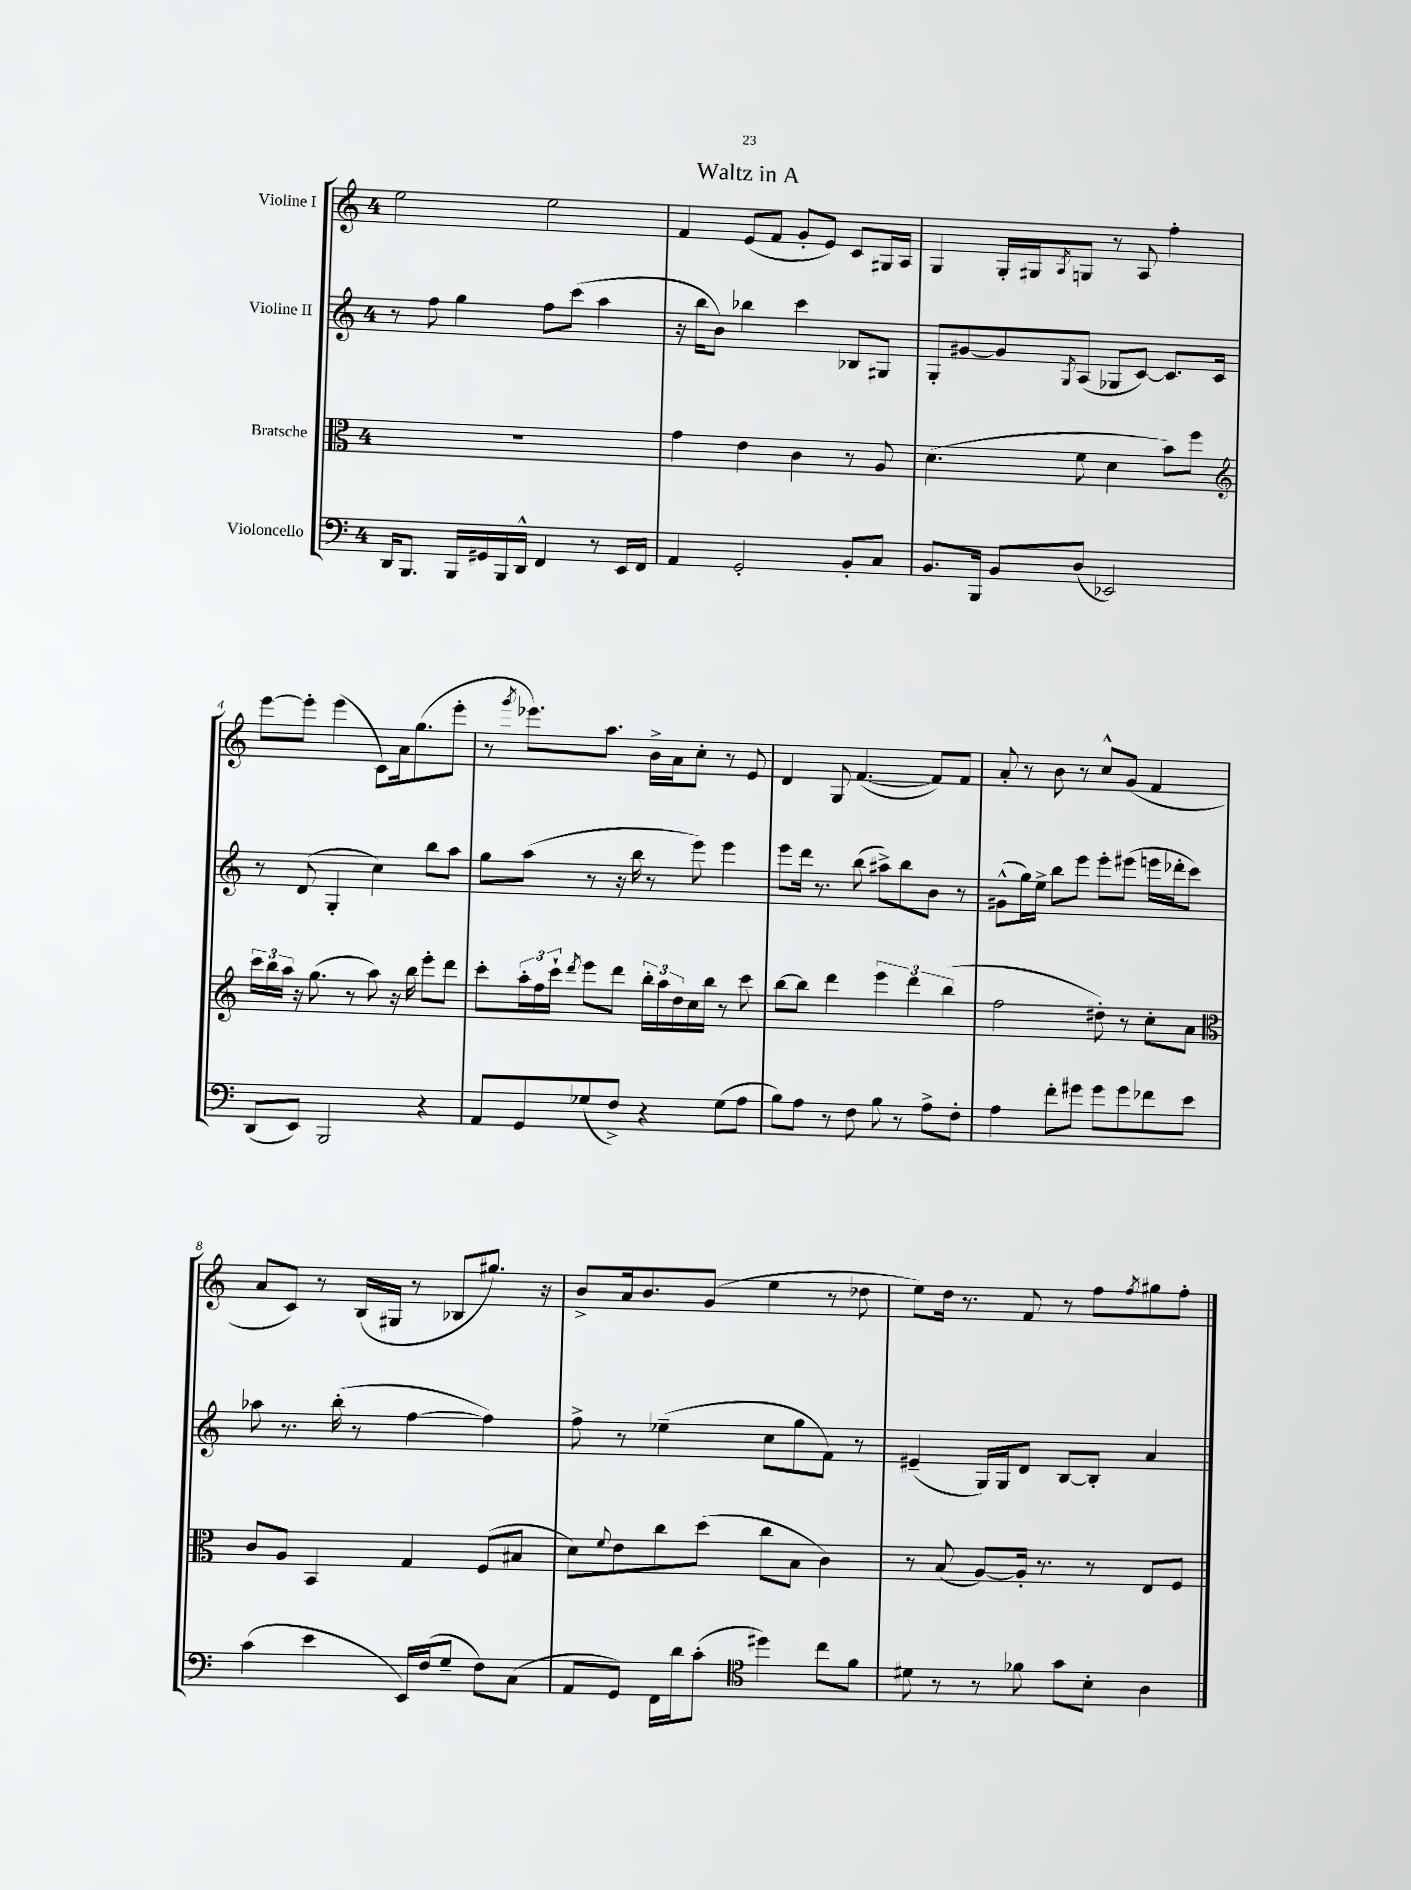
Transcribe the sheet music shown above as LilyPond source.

\header { title = "Waltz in A" }
<<
\new StaffGroup <<
\new Staff = "s0" \with { instrumentName = "Violine I" } {
    \clef treble \key c \major \once \override Staff.TimeSignature.style = #'single-digit \time 4/4
    e''2 e''2 |
    f'4 e'8( f'8 g'8-. e'8) c'8 gis16 a16 |
    g4 g16-. gis16 \acciaccatura { a8 } g8 r8 a8 f''4-. |
    e'''8~ e'''8-. e'''4( c'8) a'16 g''8.( e'''8-. |
    r8 \acciaccatura { g'''8 } ees'''8.) a''8. b'16-> a'16 c''8-. r8 e'8 |
    d'4 g8 f'4.~( f'8) f'8 |
    a'8-. r8 b'8 r8 c''8-^ g'8( f'4 |
    a'8 c'8) r8 b16( gis16 r8 bes8 gis''8.) r16 |
    b'8-> a'16 b'8. g'8( e''4 r8 des''8 |
    e''8) d''16 r8. f'8 r8 f''8 \acciaccatura { f''8 } gis''8 f''8-. \bar "|." |
}
\new Staff = "s1" \with { instrumentName = "Violine II" } {
    \clef treble \key c \major \once \override Staff.TimeSignature.style = #'single-digit \time 4/4
    r8 f''8 g''4 f''8 c'''8( a''4 |
    r16 b''16 b'8) bes''4 c'''4 bes8 gis8 |
    g8-. gis'8~ gis'8 \acciaccatura { g8 } a8( ges8 c'8~) c'8. c'16 |
    r8 d'8( g4-. c''4) b''8 a''8 |
    g''8 a''8( r8 r16 b''16 r8 e'''8) e'''4 |
    e'''8 d'''16 r8. b''8( ais''8->) b''8 b'8 r8 |
    gis'8-^( g''16) e''16-> b''8 e'''8 e'''8-. eis'''8( e'''16 des'''16-. c'''8) |
    aes''8 r8. b''16-.( r8 f''4~ f''4) |
    f''8-> r8 ees''4--( c''8 g''8 f'8) r8 |
    eis'4--( g16) g16 d'8 b8~ b8-. a'4 \bar "|." |
}
\new Staff = "s2" \with { instrumentName = "Bratsche" } {
    \clef alto \key c \major \once \override Staff.TimeSignature.style = #'single-digit \time 4/4
    r1 |
    g'4 e'4 c'4 r8 a8 |
    d'4.( f'8 d'4 b'8) f''8 |
    \clef treble \tuplet 3/2 { c'''16 b''16 a''16 } r16 g''8.( r8 a''8) r16 b''16 e'''8-. d'''8 |
    c'''8-. \tuplet 3/2 { a''16-. f''16 c'''16-! } \acciaccatura { d'''8 } e'''8 d'''8 \tuplet 3/2 { b''16-. a''16 d''16 } c''16 b''16 r8 c'''8 |
    b''8~ b''8 d'''4 \tuplet 3/2 { e'''4 d'''4 b''4( } |
    f''2 dis''8-.) r8 c''8-. a'8 |
    \clef alto c'8 a8 b,4 g4 f8( bis8 |
    d'8) \appoggiatura { f'8 } e'8 c''8 d''8( c''8 b8 c'4) |
    r8 b8( a8~) a16-. r8. r8 e8 f8 \bar "|." |
}
\new Staff = "s3" \with { instrumentName = "Violoncello" } {
    \clef bass \key c \major \once \override Staff.TimeSignature.style = #'single-digit \time 4/4
    d,16 b,,8. b,,16 gis,16 b,,16 d,16-^ f,4 r8 e,16 f,16 |
    a,4 g,2-. b,8-. c8 |
    b,8. b,,16 b,8 d8( ees,2) |
    d,8( e,8) b,,2 r4 |
    a,8 g,8 ges8( f8->) r4 ges8( a8 |
    b8) a8 r8 f8 b8 r8 a8-> f8-. |
    a4 f'8-. gis'8 gis'8 gis'8 fes'8 e'8 |
    c'4( e'4 e,16) f16( g8-- f8) c8( |
    a,8 g,8) f,16 d'16 c'8-.( \clef tenor dis''4) c''8 f'8 |
    dis'8 r8 r8 fes'8 g'8 b8-. a4 \bar "|." |
}
>>
>>
